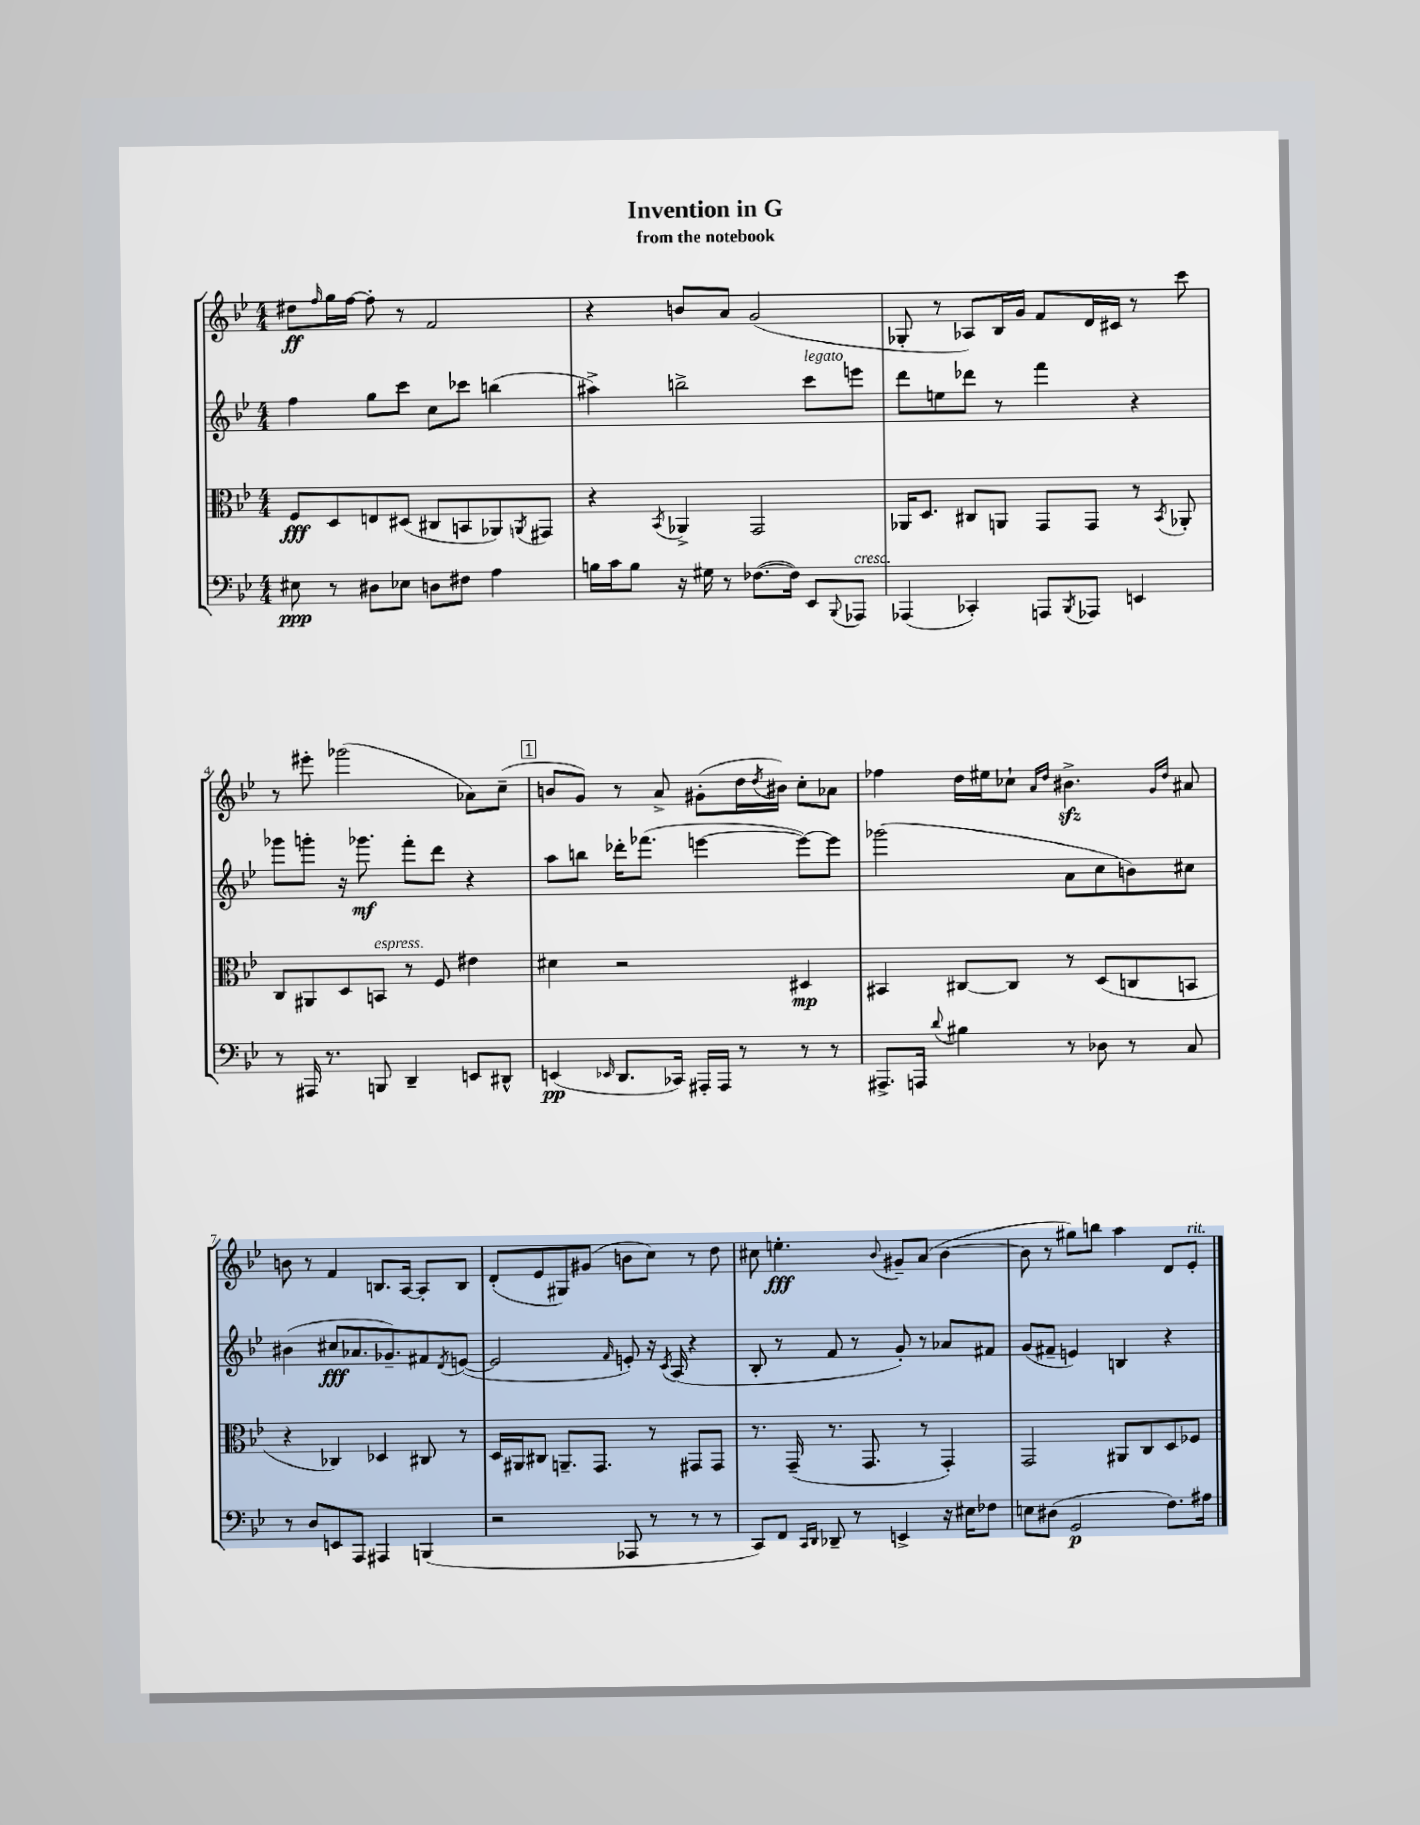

**kern	**dynam	**kern	**dynam	**kern	**dynam	**kern	**dynam
*part4	*part4	*part3	*part3	*part2	*part2	*part1	*part1
*staff4	*staff4	*staff3	*staff3	*staff2	*staff2	*staff1	*staff1
*clefF4	*	*clefC3	*	*clefG2	*	*clefG2	*
*k[b-e-]	*	*k[b-e-]	*	*k[b-e-]	*	*k[b-e-]	*
*M4/4	*	*M4/4	*	*M4/4	*	*M4/4	*
=1	=1	=1	=1	=1	=1	=1	=1
8E#X\	ppp	8F/L	fff	4ff\	.	8dd#X\L	ff
.	.	.	.	.	.	16qqff/	.
8r	.	8D/	.	.	.	16gg\L	.
.	.	.	.	.	.	[16ff\JJ	.
8D#X\L	.	8En/	.	8gg\L	.	8ff'\]	.
8E-X\J	.	(8D#X/J	.	8ccc\J	.	8r	.
8Dn\L	.	8C#X/L	.	8cc\L	.	2f/	.
8F#X\J	.	8BBn/	.	8ccc-X\J	.	.	.
4A\	.	8AA-X/)	.	(4bbn\	.	.	.
.	.	8qAAn/	.	.	.	.	.
.	.	8GG#X/J	.	.	.	.	.
=2	=2	=2	=2	=2	=2	=2	=2
16Bn\LL	.	4r	.	4aa#X^\)	.	4r	.
16c\J	.	.	.	.	.	.	.
8B\J	.	.	.	.	.	.	.
.	.	8qBB-/	.	.	.	.	.
16r	.	4AA-X^/	.	2bbn^\	.	8bn/L	.
16G#X\	.	.	.	.	.	.	.
8r	.	.	.	.	.	8a/J	.
([8.F-X\L	.	2GG/	.	.	.	(2g/	.
16F-\Jk])	.	.	.	.	.	.	.
!	!	!	!	!LO:TX:a:i:t=legato	!	!	!
8EE-/L	.	.	.	8ccc\L	.	.	.
8qqBBB-/	.	.	.	.	.	.	.
!LO:TX:a:i:t=cresc.	!	!	!	!	!	!	!
8AAA-X/J	.	.	.	8eeen\J	.	.	.
=3	=3	=3	=3	=3	=3	=3	=3
(4AAA-X/	.	16AA-X/KL	.	8ddd\L	.	8G-X'/	.
.	.	8.D/J	.	.	.	.	.
.	.	.	.	8een\	.	8r	.
4CC-X'/)	.	8C#X/L	.	8ddd-X\J	.	8A-X/L)	.
.	.	8AAn/J	.	8r	.	16B-/L	.
.	.	.	.	.	.	16g/JJ	.
8AAAn/L	.	8GG/L	.	4fff\	.	8f/L	.
8qBBB-/	.	.	.	.	.	.	.
8AAA-X/J	.	8GG/J	.	.	.	16d/L	.
.	.	.	.	.	.	16c#X/JJ	.
4EEn/	.	8r	.	4r	.	8r	.
.	.	8qBB-/	.	.	.	.	.
.	.	8AA-X'/	.	.	.	8ccc\	.
!!LO:LB:g=z
=4	=4	=4	=4	=4	=4	=4	=4
8r	.	8C/L	.	8ggg-X\L	.	8r	.
16AAA#X/	.	8AA#X/	.	8gggn'\J	.	8eee#X'\	.
8.r	.	.	.	.	.	.	.
.	.	8D/	.	16r	.	(2ggg-X\	.
.	.	.	.	8.ggg-X\	mf	.	.
!	!	!LO:TX:a:i:t=espress.	!	!	!	!	!
8BBBn/	.	8BBn/J	.	.	.	.	.
4DD~/	.	8r	.	8fff'\L	.	.	.
.	.	8F/	.	8ddd\J	.	.	.
8EEn/L	.	4e#X\	.	4r	.	8a-X\L)	.
8DD#X^^/J	.	.	.	.	.	(8cc~\J	.
!!LO:REH:place=s1:t=1
=5	=5	=5	=5	=5	=5	=5	=5
(4EEn/	pp	4d#X\	.	8aa\L	.	8bn/L	.
.	.	.	.	8bbn\J	.	8g/J)	.
16qqEE-X/	.	.	.	.	.	.	.
8.DD/L	.	2r	.	16ddd-X'\KL	.	8r	.
.	.	.	.	(8.fff-X\J	.	.	.
.	.	.	.	.	.	8a^/	.
16CC-X/Jk)	.	.	.	.	.	.	.
16AAA#X'/LL	.	.	.	[4eeen\	.	(8g#X'\L	.
16AAA#/JJ	.	.	.	.	.	.	.
8r	.	.	.	.	.	16dd\L	.
.	.	.	.	.	.	8qdd/	.
.	.	.	.	.	.	16b#X\JJ)	.
8r	.	4D#X/	mp	8eee\L_)	.	8cc'\L	.
8r	.	.	.	8eee\J]	.	8a-X\J	.
=6	=6	=6	=6	=6	=6	=6	=6
8.AAA#X^/L	.	4BB#X/	.	(2ggg-X\	.	4ff-X\	.
16AAAn/Jk	.	.	.	.	.	.	.
8qqd/	.	.	.	.	.	.	.
4B#X\	.	[8C#X/L	.	.	.	16dd\LL	.
.	.	.	.	.	.	16ee#X\J	.
.	.	8C#/J]	.	.	.	8cc-X`\J	.
.	.	.	.	.	.	16qqa/LL	.
.	.	.	.	.	.	16qqdd/JJ	.
8r	.	8r	.	8a\L	.	4.b#Xzz^\	.
8D-X\	.	(8D/L	.	8cc\	.	.	.
8r	.	8Cn/	.	8bn\)	.	.	.
.	.	.	.	.	.	16qqg/LL	.
.	.	.	.	.	.	16qqdd/JJ	.
8C/	.	8BBn/J	.	8cc#X\J	.	8a#X/	.
!!LO:LB:g=z
=7	=7	=7	=7	=7	=7	=7	=7
8r	.	4r	.	(4b#X\	.	8bn\	.
8D/L	.	.	.	.	.	8r	.
8EEn/	.	4C-X/)	.	8cc#X/L	fff	4f/	.
8AAA/J	.	.	.	8.a-X/	.	.	.
4AAA#X/	.	4D-X/	.	.	.	8.Bn/L	.
.	.	.	.	8.g-X~/)	.	.	.
.	.	.	.	.	.	[16A/Jk	.
(4BBBn/	.	8C#X/	.	8f#X/	.	8A'/L]	.
.	.	.	.	8qd/	.	.	.
.	.	8r	.	([8en/J	.	8B/J	.
=8	=8	=8	=8	=8	=8	=8	=8
2r	.	16D/LL	.	2e/]	.	(8d'/L	.
.	.	16AA#X/J	.	.	.	.	.
.	.	8C#X/J	.	.	.	8e-/	.
.	.	8.AAn~/L	.	.	.	8G#X/)	.
.	.	.	.	.	.	(8g#X/J	.
.	.	8.GG/J	.	.	.	.	.
.	.	.	.	16qqf/	.	.	.
8AAA-X/	.	.	.	8en'/)	.	8bn\L	.
8r	.	8r	.	16r	.	8cc\J)	.
.	.	.	.	8qc/	.	.	.
.	.	.	.	(16A/	.	.	.
8r	.	8GG#X/L	.	4r	.	8r	.
8r	.	8GG#/J	.	.	.	8dd\	.
=9	=9	=9	=9	=9	=9	=9	=9
8CC/L)	.	8.r	.	8B-'/	.	8cc#X\	.
8FF/J	.	.	.	8r	.	4.een'\	fff
.	.	(16GG~/	.	.	.	.	.
16qqCC/LL	.	.	.	.	.	.	.
16qqDD/JJ	.	.	.	.	.	.	.
8DD-X~/	.	8.r	.	8f/	.	.	.
8r	.	.	.	8r	.	.	.
.	.	8.GG/	.	.	.	.	.
.	.	.	.	.	.	8qqb-/	.
4EEn^/	.	.	.	8g'/)	.	8g#X~/L	.
.	.	8r	.	8r	.	(8a/J	.
16r	.	4GG'/)	.	8a-X/L	.	[4b-\	.
16E#X\KL	.	.	.	.	.	.	.
8F-X\J	.	.	.	8f#X/J	.	.	.
=10	=10	=10	=10	=10	=10	=10	=10
8En\L	.	2GG/	.	(8g/L	.	8b-\]	.
(8D#X\J	.	.	.	8f#X~/J	.	8r	.
2GG/	p	.	.	4en/)	.	8gg#X\L)	.
.	.	.	.	.	.	8bbn\J	.
.	.	8AA#X/L	.	4Bn/	.	4aa\	.
.	.	8C/	.	.	.	.	.
8.F\L)	.	8D/	.	4r	.	8d/L	.
!	!	!	!	!	!	!LO:TX:a:i:t=rit.	!
.	.	8F-X/J	.	.	.	8e-'/J	.
16A#X\Jk	.	.	.	.	.	.	.
==	==	==	==	==	==	==	==
*-	*-	*-	*-	*-	*-	*-	*-
